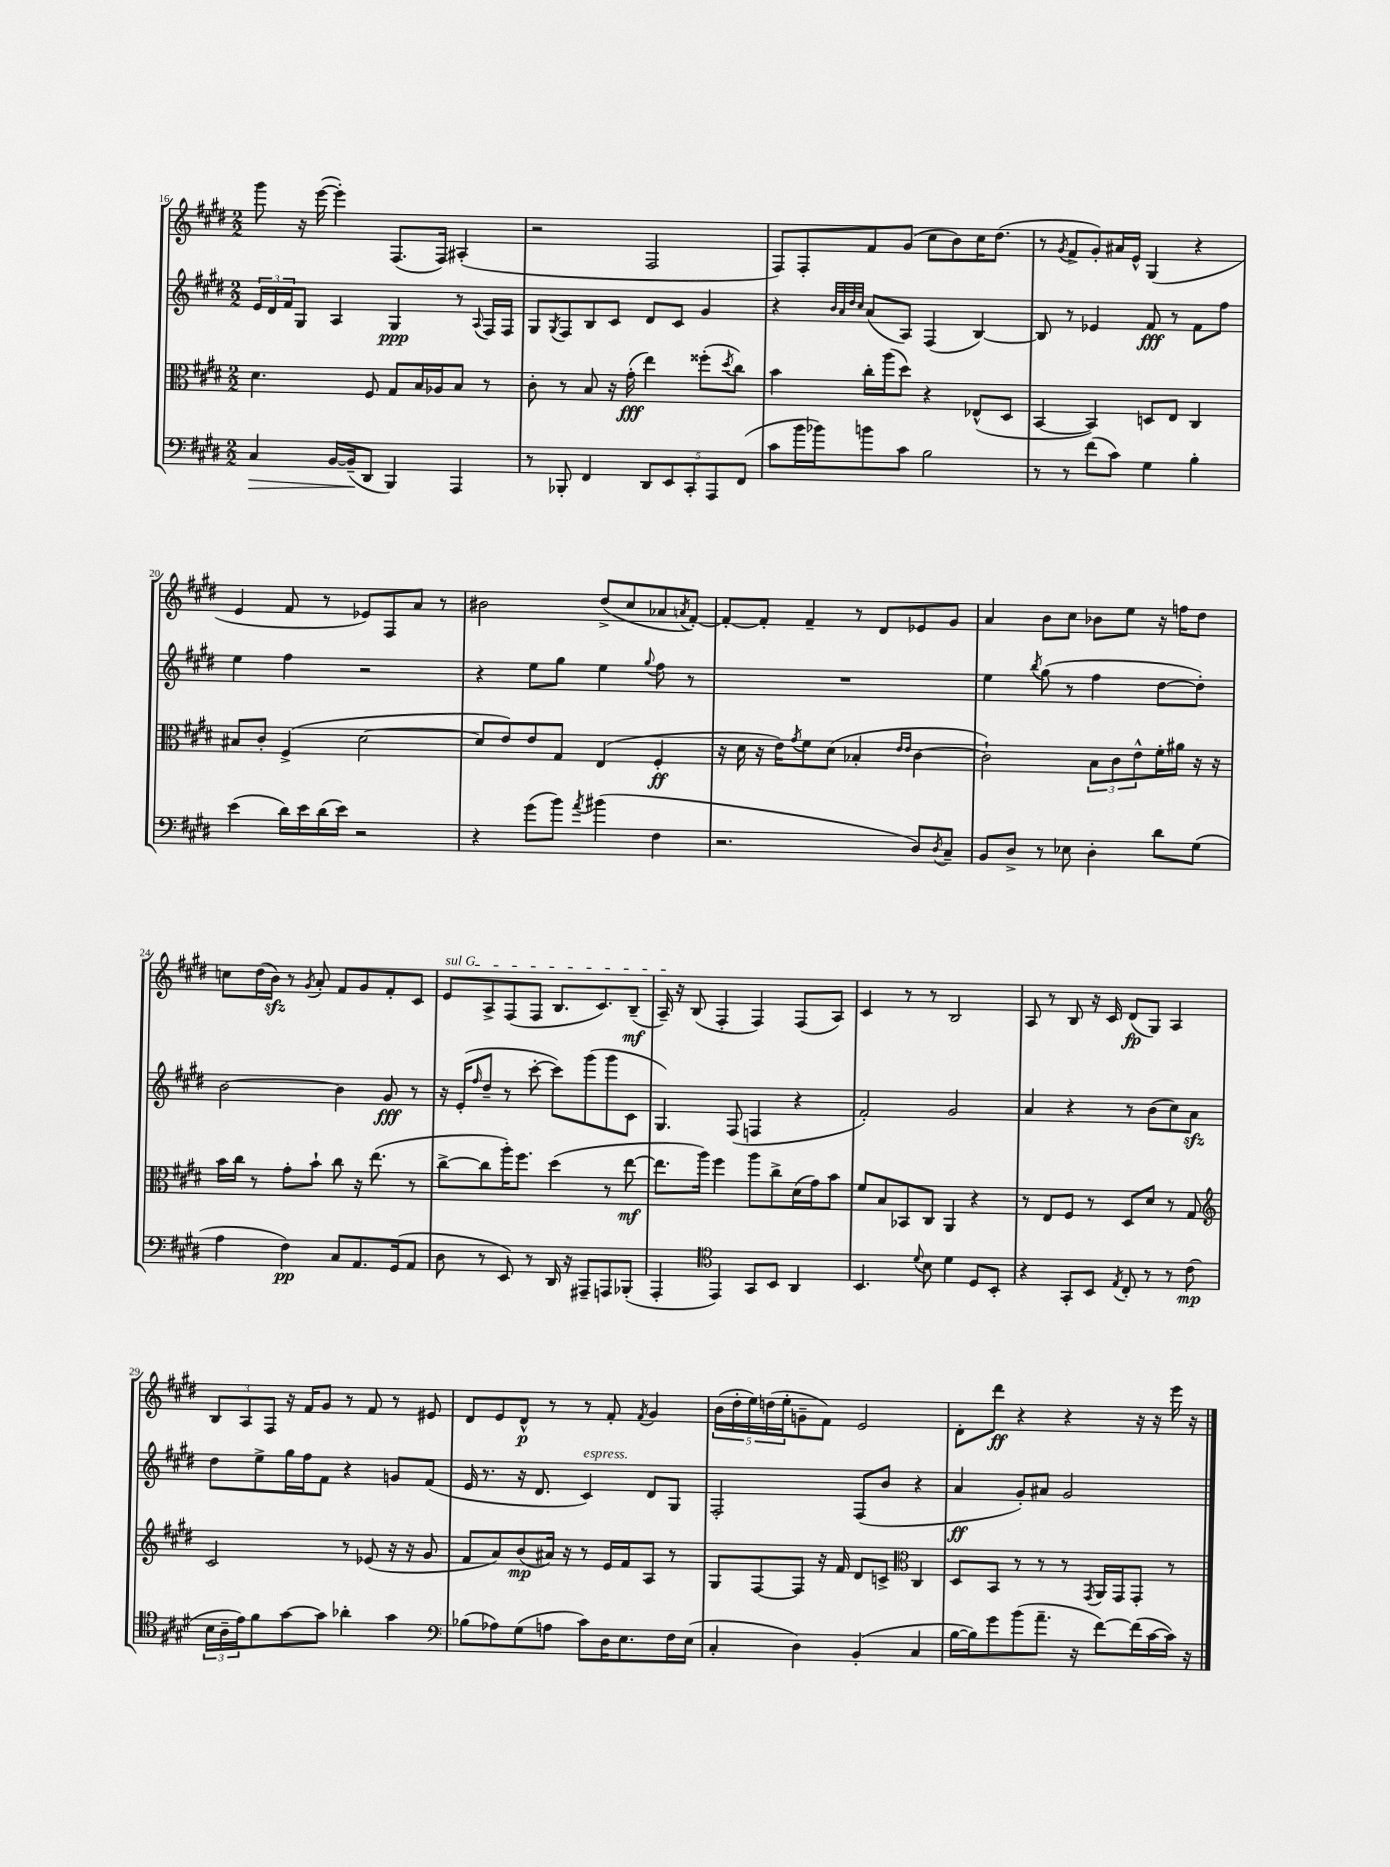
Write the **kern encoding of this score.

**kern	**kern	**kern	**kern
*staff4	*staff3	*staff2	*staff1
*clefF4	*clefC3	*clefG2	*clefG2
*k[f#c#g#d#]	*k[f#c#g#d#]	*k[f#c#g#d#]	*k[f#c#g#d#]
*M2/2	*M2/2	*M2/2	*M2/2
4C#	4.d#	24e	8ggg#
.	.	24d#	.
.	.	24f#	.
.	.	8G#	16r
.	.	.	([16eee
[16BB	.	4A	4eee'])
(16BB~]	.	.	.
8DD#	8F#	.	.
4BBB)	8G#	4G#	(8.F#
.	16B	.	.
.	16A-	.	16F#)
4AAA	8B	8r	(4A#'
.	.	8qqA	.
.	8r	16F#	.
.	.	16F#	.
=	=	=	=
8r	8c#'	8G#	2r
.	.	8qG#	.
8BBB-'	8r	8F#	.
4FF#	8B	8B	.
.	16r	8c#	.
.	(16g#'	.	.
10DD#	4ee)	8d#	2F#
10EE	.	.	.
.	.	8c#	.
10CC#'	.	.	.
.	(8ff##'	4g#	.
10AAA	.	.	.
.	8qdd#	.	.
.	8cc#)	.	.
(10FF#	.	.	.
=	=	=	=
8c#	4b	4r	8F#)
16b	.	.	8F#'
16b-)	.	.	.
.	.	32qqb	.
.	.	32qqa	.
.	.	32qqdd#	.
.	.	32qqcc#	.
8b	16cc#'	(8a	8f#
.	(16aa	.	.
8c#	8dd#)	8A)	(8g#
2B	4r	(4F#	8cc#
.	.	.	8b)
.	(8E-^^	[4B)	16cc#
.	.	.	(8.dd#
.	8D#	.	.
=	=	=	=
8r	[4BB	8B]	8r
.	.	.	8qg#
8r	.	8r	8f#^
(8f#	4BB])	4e-	8g#')
8c#)	.	.	16a#
.	.	.	16e^^
4G#	8D	8f#	(4G#
.	8E	8r	.
4B'	4C#	8f#	4r
.	.	8ff#	.
=	=	=	=
(4e	8B#	4ee	4e
.	8c#'	.	.
16d#)	(4F#^	4ff#	8f#
16e	.	.	.
(16d#	.	.	8r
16e)	.	.	.
2r	[2d#	2r	8e-)
.	.	.	8F#
.	.	.	8a
.	.	.	8r
=	=	=	=
4r	8d#]	4r	2b#
.	8e)	.	.
(8g#	8e	8ee	.
8b)	8G#	8gg#	.
8qa	.	.	.
(4b#	(4E	4ee	(8dd#^
.	.	.	8cc#
.	.	8qqgg#	.
4F#	4F#'	8ff#	8a-
.	.	.	8qa
.	.	8r	[8f#')
=	=	=	=
2.r	16r	1r	8f#'_
.	16d#	.	.
.	16r	.	8f#']
.	16e)	.	.
.	8qg#	.	.
.	8f#	.	4f#~
.	(8d#	.	.
.	4B-'	.	8r
.	.	.	8d#
.	16qqe	.	.
.	16qqe	.	.
8D#)	[4c#	.	8e-
8qD#	.	.	.
8C#~	.	.	8g#
=	=	=	=
8BB	2c#`])	4ee	4a
8D#^	.	.	.
.	.	8qbb	.
8r	.	(8gg#	8b
8E-	.	8r	8cc#
4D#'	12B	4ff#	8b-
.	12c#	.	.
.	.	.	8ee
.	12e^^	.	.
8d#	16f#'	[8dd#	16r
.	16a#	.	16ff
(8G#	16r	8dd#'])	8dd#
.	16r	.	.
=	=	=	=
4A	16b	[2b	8cc
.	16cc#	.	.
.	8r	.	(16dd#
.	.	.	16b)
4F#)	8g#'	.	8r
.	.	.	8qg#
.	8b`	.	8a'
8C#	8cc#	4b]	8f#
8.AA	16r	.	8g#
.	(8.ee	.	.
.	.	8g#	8f#'
(16GG#	.	.	.
8AA	8r	8r	8c#
=	=	=	=
8D#	[8cc#^	16r	8e
.	.	(16e'	.
.	.	16qqff#	.
8r	8cc#]	8dd#~	8A^
8EE)	16aa')	8r	(8F#
.	8.ff#	.	.
8r	.	[8ccc#'	8F#
16DD#	(4dd#	8ccc#])	8.B
16r	.	.	.
8AAA#~	.	(8ggg#	.
.	.	.	8.c#)
8AAA	8r	8ggg#	.
(8BBB-'	[8ee	8c#	(8B~
=	=	=	=
4AAA'	8.ee]	4.G#)	16A~)
.	.	.	16r
.	.	.	(8B
.	16aa)	.	.
*clefC4	*	*	*
4EE)	4ff#	.	4F#'
.	.	(8F#	.
8GG#	8aa	4F	4F#)
8BB	8cc#^	.	.
4AA	(16d#	4r	(8F#
.	16g#)	.	.
.	8b	.	8A)
=	=	=	=
4.BB	8f#	2f#')	4c#
.	8B	.	.
.	8BB-	.	8r
8qqd#	.	.	.
8B	8C#	.	8r
4d#	4AA	2g#	2B
8D#	4r	.	.
8BB'	.	.	.
=	=	=	=
4r	8r	4a	8A
.	8E	.	8r
8GG#'	8F#	4r	8B
8BB	8r	.	16r
.	.	.	16c#
8qE	.	.	.
8C#'	8D#	8r	(8d#
8r	8d#	(8b	8G#)
8r	8r	8cc#)	4A
(8c#	8G#	8a	.
=	=	=	=
*	*clefG2	*	*
24B	2c#	8dd#	12B
24A~	.	.	.
24e)	.	.	12A
8f#	.	8ee^	.
.	.	.	12F#
[8g#	.	16gg#	16r
.	.	16ff#	16f#
8g#]	.	8f#	8g#
4a-'	8r	4r	8r
.	(8e-	.	8f#
4g#	16r	8g	8r
.	16r	.	.
.	8g#	(8f#	8e#
=	=	=	=
*clefF4	*	*	*
(8B-	8f#	16e	8d#
.	.	8.r	.
8A-)	8a)	.	8e
(8G#	(8b	16r	8d#^^
.	.	8.d#	.
8A	16a#)	.	8r
.	16r	.	.
8c#)	8r	4c#)	8r
16D#	16e	.	8f#'
8.E	16f#	.	.
.	.	.	8qf#
.	8A	8d#	4g#
16F#	8r	8G#	.
(16E	.	.	.
=	=	=	=
4C#'	8G#	2F#'	(20b
.	.	.	20dd#'
.	.	.	20ee)
.	[8F#	.	.
.	.	.	(20dd
.	.	.	20ee'
4D#)	8F#]	.	8g~
.	16r	.	8f#)
.	16f#	.	.
(4BB'	8d#	(8F#	2e
.	8c^	8b	.
*	*clefC3	*	*
4C#	4C#	4r	.
=	=	=	=
[16B	8D#	4a	8d#'
16B])	.	.	.
8g#	8BB	.	8ddd#
(8b	8r	8g#')	4r
8.a~	8r	8a#	.
.	8r	2g#	4r
16r	.	.	.
.	8qGG#	.	.
[8f#)	16AA	.	.
.	16GG#	.	.
(16f#]	8GG#'	.	16r
[16c#	.	.	16r
16c#])	8r	.	16eee
16r	.	.	16r
==	==	==	==
*-	*-	*-	*-
